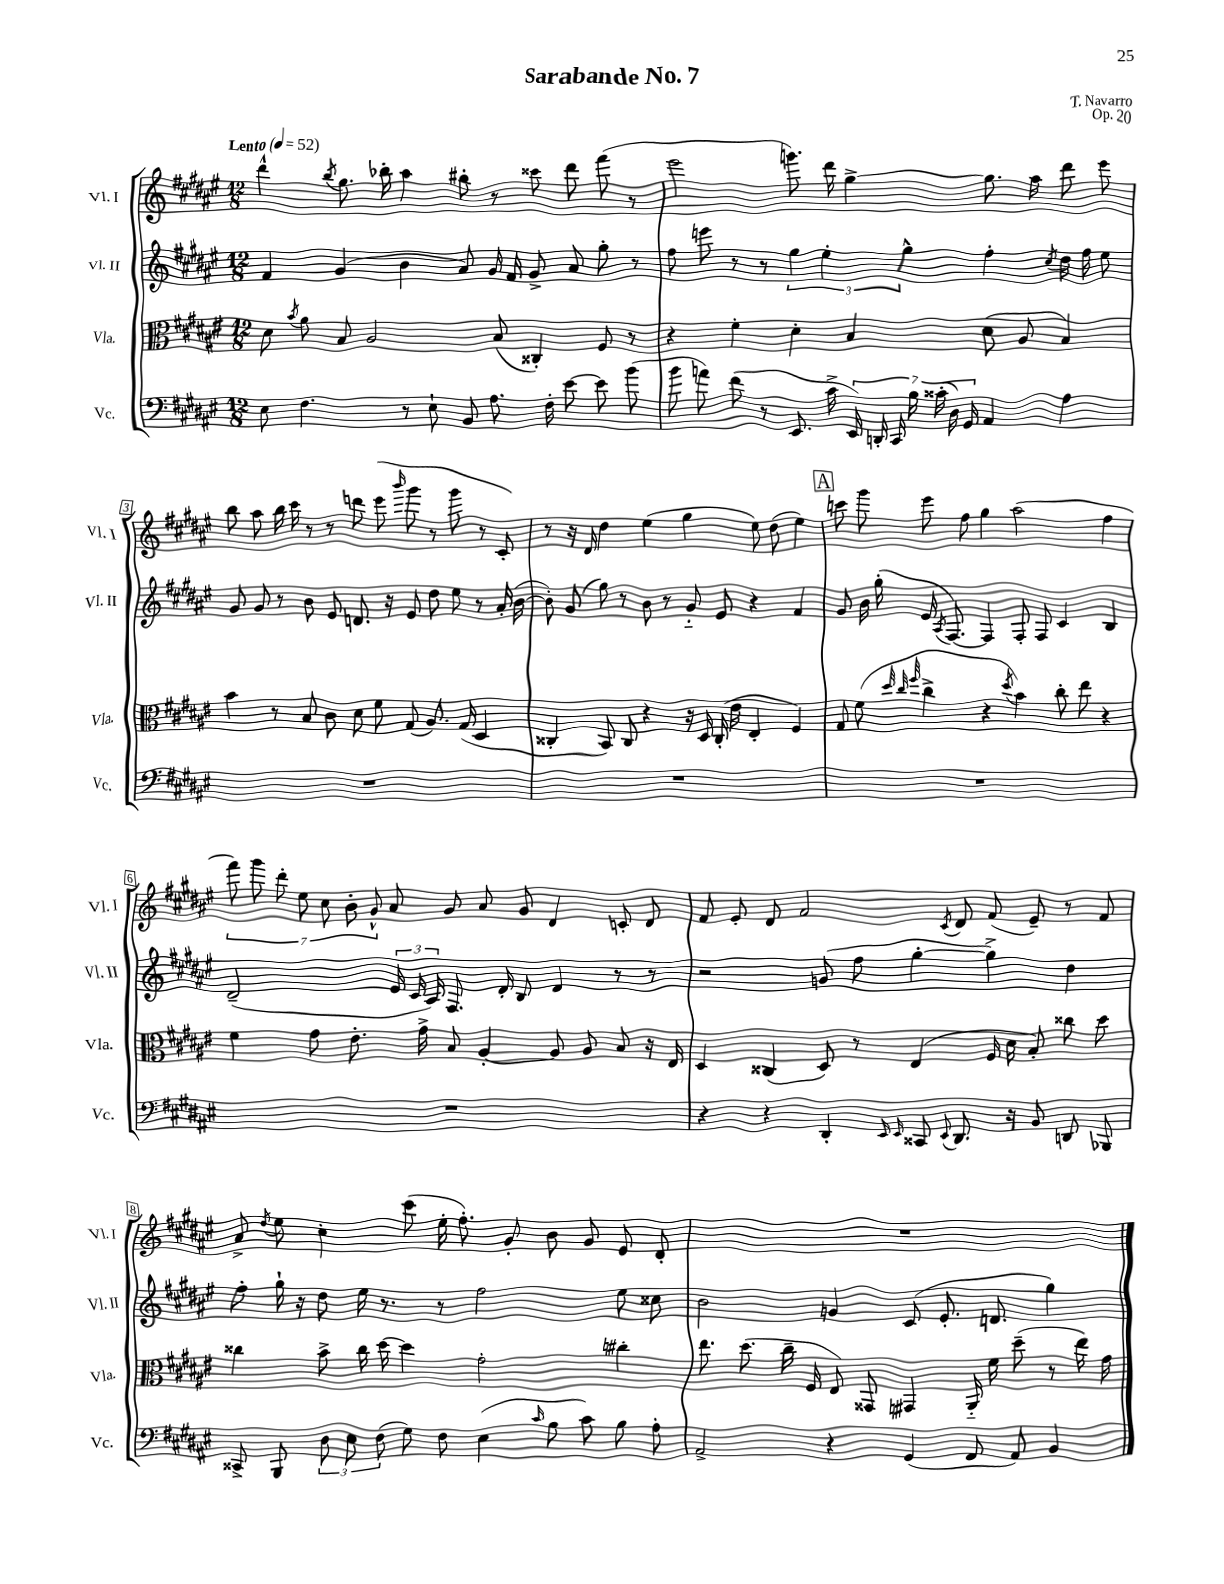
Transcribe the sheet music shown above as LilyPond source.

\header { title = "Sarabande No. 7" composer = "T. Navarro" opus = "Op. 20" }
<<
\new StaffGroup <<
\new Staff = "s0" \with { instrumentName = "Vl. I" shortInstrumentName = "Vl. I" } {
    \clef treble \key fis \major \numericTimeSignature \time 12/8 \tempo "Lento" 4 = 52
    \autoBeamOff dis'''4-^ \acciaccatura { b''8 } gis''8. bes''16-. ais''4 bis''8-. r8 cisis'''8 dis'''8 fis'''8( r8 |
    eis'''2 g'''8.) dis'''16 gis''4~-> gis''8. ais''16 dis'''8 eis'''8 |
    b''8 ais''8 b''16 cis'''16 r8 r8 d'''8 eis'''8( \grace { b'''16 } gis'''8 r8 gis'''8 r8 cis'8-.) |
    r8 r16 dis'16 dis''4 eis''4( gis''4 eis''8) dis''8( eis''4) |
    \mark \markup { \box "A" } c'''8 gis'''8 eis'''8 fis''8 gis''4 ais''2( fis''4 |
    \tuplet 7/4 { fis'''8) gis'''8 dis'''8-. eis''8 cis''8 b'8-. gis'8-^ } ais'8 gis'8 ais'8 gis'8 dis'4 c'8-. dis'8 |
    fis'8 eis'8-. dis'8 fis'2 \acciaccatura { cis'8 } dis'8 fis'8( eis'8--) r8 fis'8 |
    ais'8-> \acciaccatura { dis''8 } eis''8 cis''4-. cis'''8( eis''16-. fis''8.-.) gis'8-. b'8 gis'8 eis'8 dis'8-. |
    R1. \bar "|." |
}
\new Staff = "s1" \with { instrumentName = "Vl. II" shortInstrumentName = "Vl. II" } {
    \clef treble \key fis \major \numericTimeSignature \time 12/8
    \autoBeamOff fis'4 gis'4( b'4 ais'8) gis'16 fis'16 gis'8-> ais'8 gis''8-. r8 |
    fis''8 e'''8 r8 r8 \tuplet 3/2 { gis''4 eis''4-. gis''4-^ } fis''4-. \acciaccatura { cis''8 } dis''16 fis''16 eis''8 |
    gis'8 gis'8 r8 b'8 eis'8 d'8. r16 eis'8 dis''8 eis''8 r8 ais'16-.( b'16~ |
    b'8-.) gis'8( gis''8) r8 b'8 r8 gis'8-_ eis'8 r4 fis'4 |
    \mark \markup { \box "A" } gis'8 b'16 gis''16-.( eis'16 \acciaccatura { ais8 } fis8.~) fis4 fis8-. fis8 cis'4 b4 |
    dis'2--( \tuplet 3/2 { eis'16 cis'16 ais16) } fis8. dis'16-. b8 dis'4 r8 r8 |
    r2 g'8( fis''8 gis''4~-. gis''4->) dis''4 |
    fis''8-. gis''16-! r16 dis''8 eis''16 r8. r8 fis''2 eis''8 cisis''8 |
    b'2 g'4 cis'8( eis'8.-. d'8. gis''4) \bar "|." |
}
\new Staff = "s2" \with { instrumentName = "Vla." shortInstrumentName = "Vla." } {
    \clef alto \key fis \major \numericTimeSignature \time 12/8
    \autoBeamOff dis'8 \acciaccatura { b'8 } ais'8 b8 ais2 b8( cisis4-.) fis8 r8 |
    r4 fis'4-. dis'4-. b4 dis'8( ais8 b4) |
    b'4 r8 b8 cis'8 dis'8 fis'8 gis8( ais8.) gis16( dis4 |
    cisis4-. b,8) cisis8 r4 r16 dis16 cisis16-.( eis'16 eis4-. fis4) |
    \mark \markup { \box "A" } gis8 fis'8( \grace { dis''32 cis''32 fis''32 } cis''4-> r4 \acciaccatura { dis''8 } b'4) cis''8-. eis''8 r4 |
    fis'4 gis'8 eis'8.-. gis'16-> b8 ais4~-. ais8 ais8 b8 r16 eis16 |
    dis4 cisis4( dis8) r8 eis4( fis16 dis'16 b8-.) cisis''8 dis''8 |
    cisis''4 b'8-> cisis''16 dis''16~ dis''4 gis'2-. cis''4-. |
    eis''8. dis''8.( cis''16-- fis16 eis8) gisis,8 gis,4 ais,16-_ fis'16 dis''8--( r8 eis''16) gis'16 \bar "|." |
}
\new Staff = "s3" \with { instrumentName = "Vc." shortInstrumentName = "Vc." } {
    \clef bass \key fis \major \numericTimeSignature \time 12/8
    \autoBeamOff eis8 fis4. r8 eis8-! b,8 ais8. fis16-. eis'8~ eis'8 b'8( |
    b'8 a'8) fis'8( r8 eis,8. cis'16-> \tuplet 7/4 { eis,16) d,16-. cis,16 b16 cisis'16-.( dis16) gis,16 } ais,4 ais4 |
    R1. |
    R1. |
    \mark \markup { \box "A" } R1. |
    R1. |
    r4 r4 dis,4-. \grace { eis,16 eis,16 } cisis,8 \appoggiatura { eis,8 } dis,8. r16 b,8 d,8 bes,,8 |
    cisis,8-> b,,8 \tuplet 3/2 { dis8 eis8 fis8( } gis8) fis8 eis4( \grace { cis'16 } b8 cis'8) b8 ais8-. |
    ais,2-> r4 gis,4( fis,8 ais,8) b,4 \bar "|." |
}
>>
>>
\layout { \context { \Score \override BarNumber.stencil = #(make-stencil-boxer 0.1 0.3 ly:text-interface::print) } }
